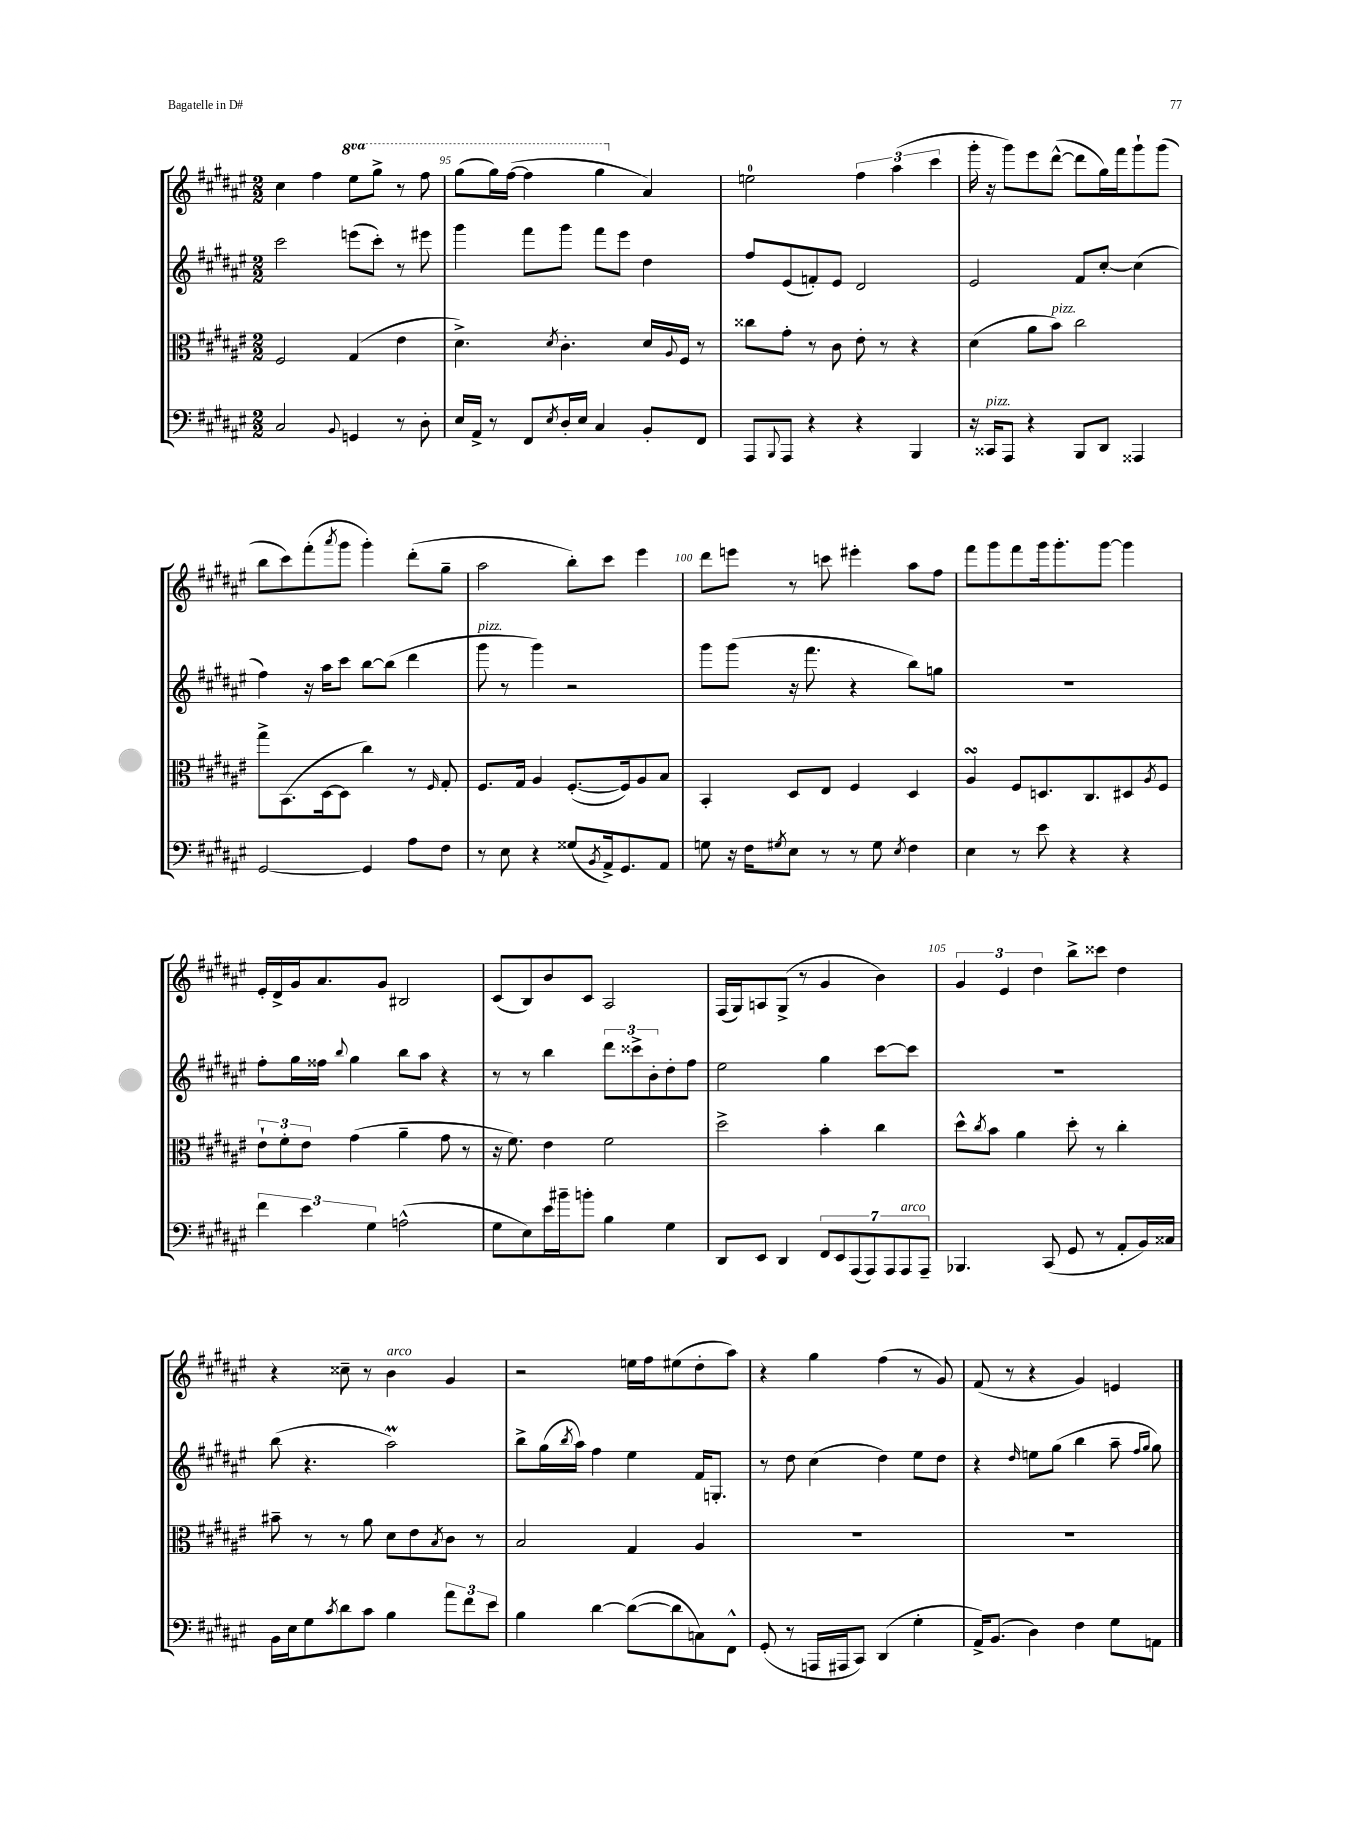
<<
\new StaffGroup <<
\new Staff = "s0" {
    \clef treble \key fis \major \numericTimeSignature \time 2/2 \set Staff.ottavationMarkups = #ottavation-simple-ordinals
    cis''4 fis''4 \ottava #1 eis'''8 gis'''8-> r8 fis'''8 |
    gis'''8( gis'''16) fis'''16~( fis'''4 gis'''4 \ottava #0 ais'4) |
    e''2-0 \tuplet 3/2 { fis''4 ais''4( cis'''4 } |
    gis'''16-. r16 gis'''8) eis'''8 dis'''8~-^( dis'''8 gis''16) fis'''16 gis'''8-! gis'''8( |
    b''8 cis'''8) fis'''8-.( \acciaccatura { ais'''8 } gis'''8 gis'''4-.) dis'''8-.( gis''8-- |
    ais''2 b''8-.) cis'''8 eis'''4 |
    dis'''8 e'''8 r8 c'''8 eis'''4-. ais''8 fis''8 |
    fis'''8 gis'''8 fis'''8 gis'''16 gis'''8.-. gis'''8~ gis'''4 |
    eis'16-. dis'16-> gis'16 ais'8. gis'8 bis2 |
    cis'8( b8) b'8 cis'8 ais2 |
    fis16( gis16) a8 gis8->( r8 gis'4 b'4) |
    \tuplet 3/2 { gis'4 eis'4 dis''4 } b''8-> cisis'''8 dis''4 |
    r4 cisis''8-- r8 b'4^\markup { \italic "arco" } gis'4 |
    r2 e''16 fis''16 eis''8( dis''8-. ais''8) |
    r4 gis''4 fis''4( r8 gis'8) |
    fis'8( r8 r4 gis'4) e'4 \bar "|." |
}
\new Staff = "s1" {
    \clef treble \key fis \major \numericTimeSignature \time 2/2
    cis'''2 e'''8( cis'''8-.) r8 eis'''8 |
    gis'''4 fis'''8 gis'''8 fis'''8 eis'''8 dis''4 |
    fis''8 eis'8( f'8-.) eis'8 dis'2 |
    eis'2 fis'8 cis''8~-. cis''4( |
    fis''4) r16 ais''16 cis'''8 b''8~ b''8( dis'''4 |
    gis'''8^\markup { \italic "pizz." } r8 gis'''4) r2 |
    gis'''8 gis'''8( r16 fis'''8. r4 b''8) g''8 |
    R1 |
    fis''8-. gis''16 fisis''16 \appoggiatura { b''8 } gis''4 b''8 ais''8 r4 |
    r8 r8 b''4 \tuplet 3/2 { dis'''8 cisis'''8-> b'8-. } dis''8-. fis''8 |
    eis''2 gis''4 cis'''8~ cis'''8 |
    R1 |
    b''8( r4. ais''2\prall) |
    b''8-> gis''16( \acciaccatura { b''8 } ais''16) fis''4 eis''4 fis'16 g8.-. |
    r8 dis''8 cis''4( dis''4) eis''8 dis''8 |
    r4 \grace { dis''16 } e''8 gis''8( b''4 ais''8-- \grace { fis''16 gis''16 } gis''8) \bar "|." |
}
\new Staff = "s2" {
    \clef alto \key fis \major \numericTimeSignature \time 2/2
    fis2 gis4( eis'4 |
    dis'4.->) \acciaccatura { dis'8 } cis'4.-. dis'16 \appoggiatura { ais8 } fis16 r8 |
    cisis''8 gis'8-. r8 cis'8 eis'8-. r8 r4 |
    dis'4( ais'8 b'8^\markup { \italic "pizz." }) cis''2 |
    gis''8-> b,8.( dis16~ dis8 cis''4) r8 \grace { fis16 } gis8-. |
    fis8. gis16 ais4 fis8.~-.( fis16) ais8 b8 |
    b,4-. dis8 eis8 fis4 dis4 |
    ais4\turn fis8 d8. cis8. dis8 \acciaccatura { ais8 } fis8 |
    \tuplet 3/2 { eis'8-! fis'8-. eis'8 } gis'4( ais'4-- gis'8 r8 |
    r16 fis'8.) eis'4 fis'2 |
    dis''2-> b'4-. cis''4 |
    dis''8-^ \acciaccatura { cis''8 } b'8 ais'4 dis''8-. r8 cis''4-. |
    bis'8-- r8 r8 ais'8 dis'8 eis'8 \acciaccatura { b8 } cis'8 r8 |
    b2 gis4 ais4 |
    R1 |
    R1 \bar "|." |
}
\new Staff = "s3" {
    \clef bass \key fis \major \numericTimeSignature \time 2/2
    cis2 \appoggiatura { b,8 } g,4 r8 dis8-. |
    eis16 ais,16-> r8 fis,8 \acciaccatura { eis8 } dis16-. eis16 cis4 b,8-. fis,8 |
    ais,,8 \appoggiatura { b,,8 } ais,,8 r4 r4 b,,4 |
    r16 cisis,16^\markup { \italic "pizz." } ais,,8 r4 b,,8 dis,8 aisis,,4 |
    gis,2~ gis,4 ais8 fis8 |
    r8 eis8 r4 gisis8( \acciaccatura { b,8 } ais,16->) gis,8. ais,8 |
    g8 r16 fis16 \acciaccatura { gis8 } eis8 r8 r8 gis8 \acciaccatura { eis8 } fis4 |
    eis4 r8 eis'8 r4 r4 |
    \tuplet 3/2 { fis'4 eis'4 gis4 } a2-^( |
    gis8 eis8) eis'16 bis'16-- b'8-. b4 gis4 |
    dis,8 eis,8 dis,4 \tuplet 7/4 { fis,8 eis,8 ais,,8( ais,,8) ais,,8 ais,,8^\markup { \italic "arco" } ais,,8-- } |
    bes,,4. cis,8( gis,8 r8 ais,8-. b,16) cisis16 |
    b,16 eis16 gis8 \acciaccatura { cis'8 } dis'8 cis'8 b4 \tuplet 3/2 { ais'8 fis'8 eis'8 } |
    b4 dis'4~ dis'8~( dis'8 c8) fis,8-^ |
    gis,8-.( r8 a,,16 ais,,16 cis,8) dis,4( gis4-. |
    ais,16->) b,8.( dis4) fis4 gis8 a,8 \bar "|." |
}
>>
>>
\layout { \context { \Score currentBarNumber = #94 \override BarNumber.break-visibility = ##(#f #t #t) barNumberVisibility = #(every-nth-bar-number-visible 5) } }
